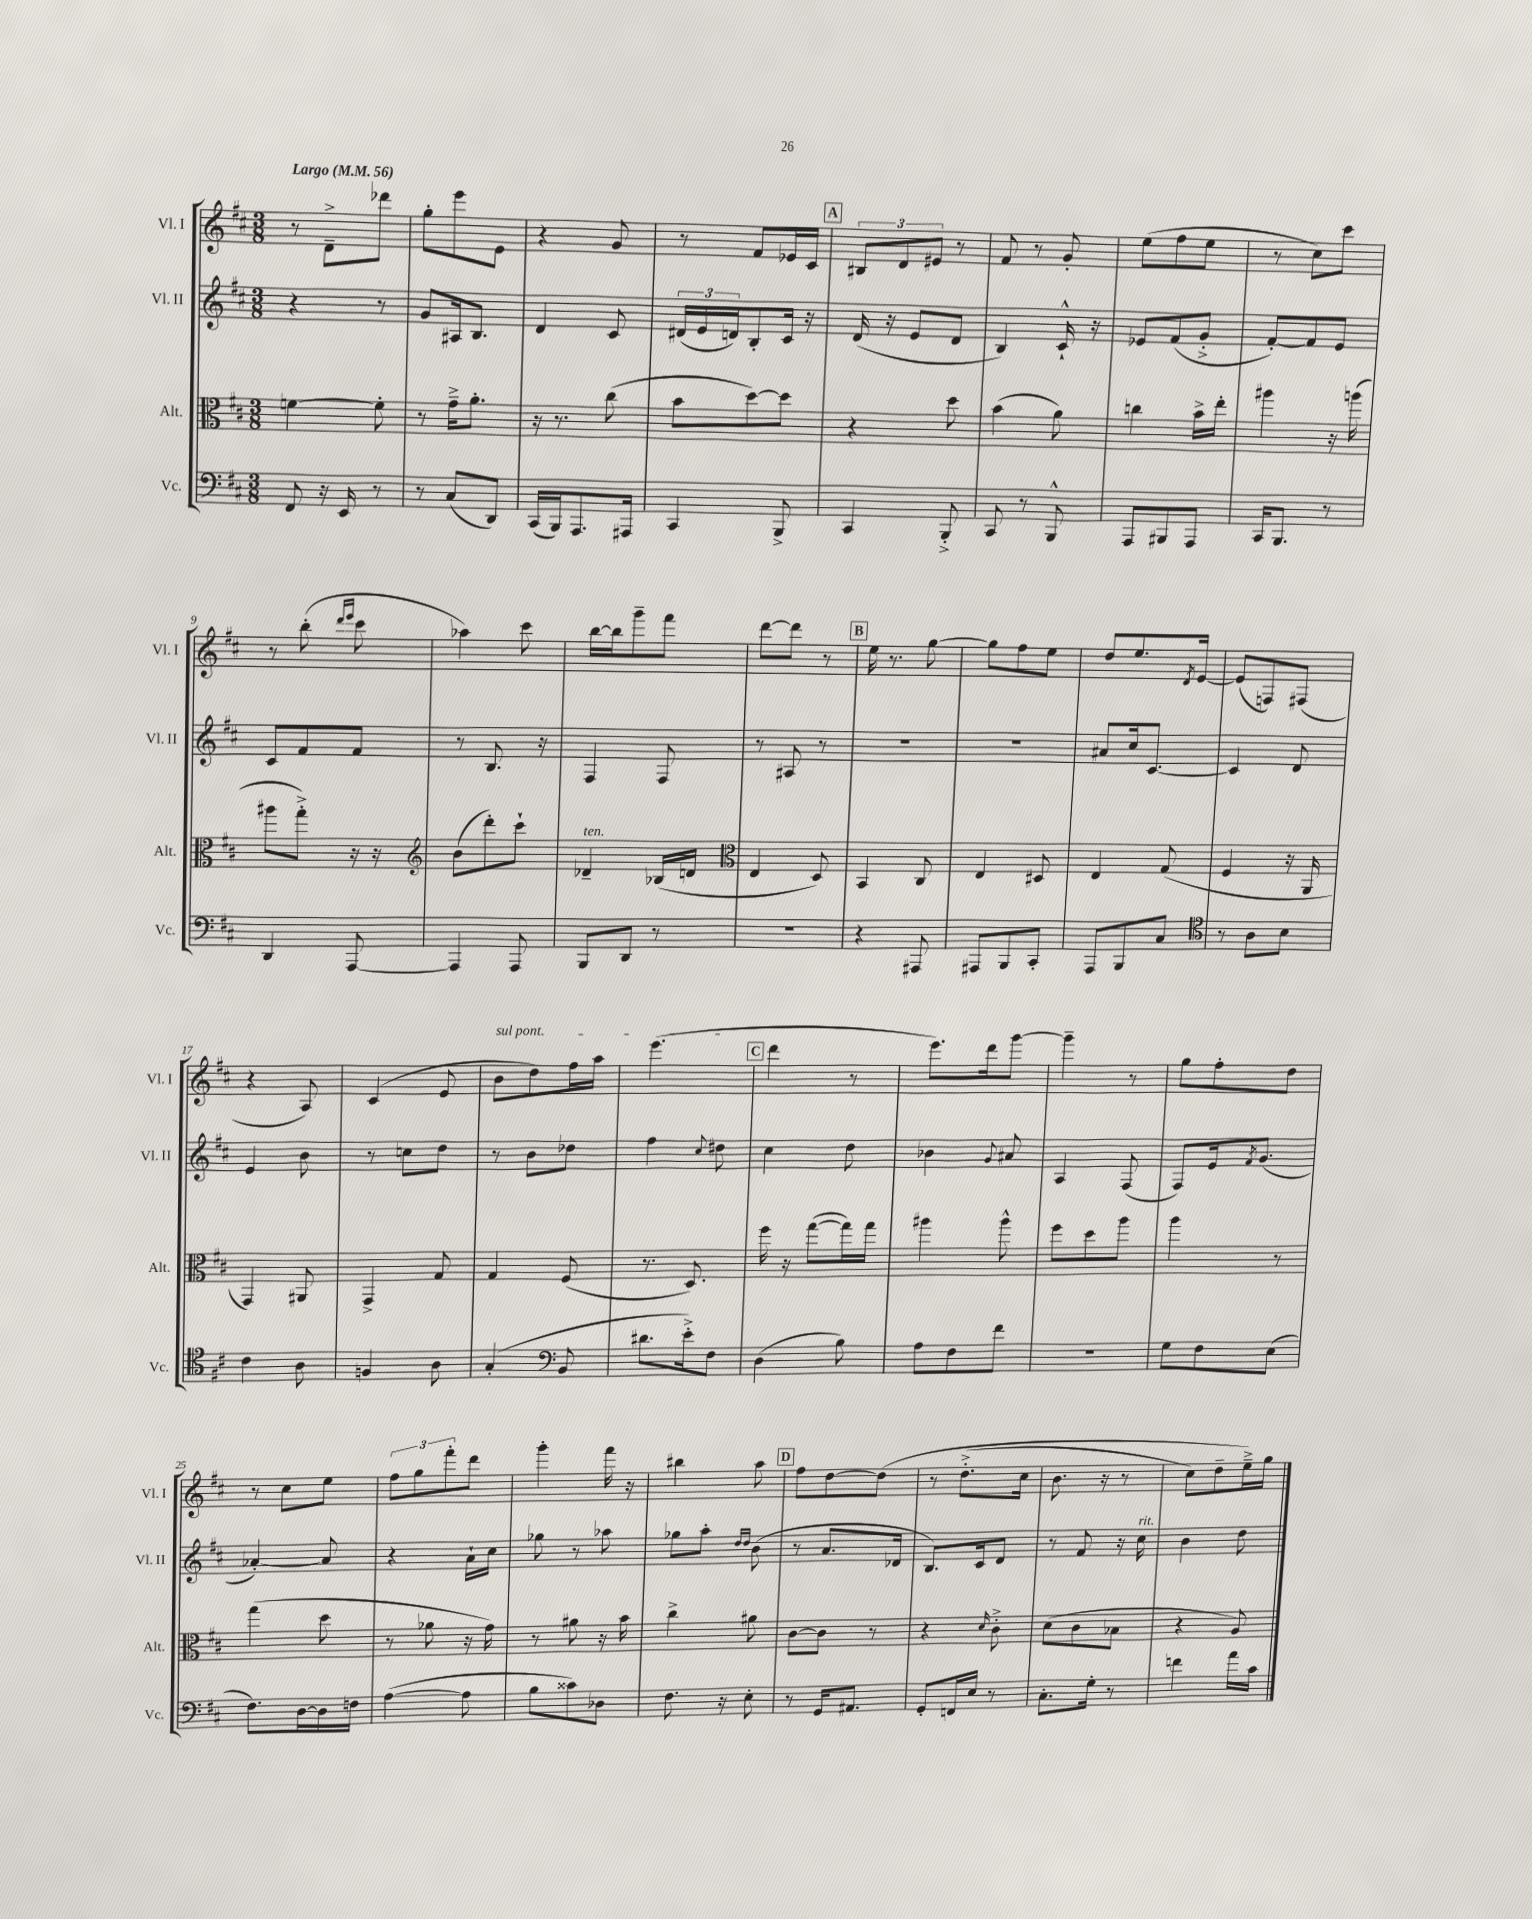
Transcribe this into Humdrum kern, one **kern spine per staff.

**kern	**kern	**kern	**kern
*staff4	*staff3	*staff2	*staff1
*clefF4	*clefC3	*clefG2	*clefG2
*k[f#c#]	*k[f#c#]	*k[f#c#]	*k[f#c#]
*M3/8	*M3/8	*M3/8	*M3/8
*MM56	*MM56	*MM56	*MM56
8FF#	[4f	4r	8r
16r	.	.	8d~^
16EE	.	.	.
8r	8f']	8r	8ddd-
=	=	=	=
8r	8r	8g	8gg'
(8C#	16g~^	16A#	8eee
.	8.a'	8.B	.
8DD)	.	.	8e
=	=	=	=
(16CC#	16r	4d	4r
16BBB)	8.r	.	.
8.AAA	.	.	.
.	(8cc#	8c#	8g
16AAA#	.	.	.
=	=	=	=
4CC#	8b	(24d#	8r
.	.	24e	.
.	.	24d)	.
.	[8dd)	8B'	8f#
8BBB^	8dd]	16c#	16e-
.	.	16r	16c#
=	=	=	=
4CC#	4r	(16d	12B#
.	.	16r	.
.	.	.	12d
.	.	8e	.
.	.	.	12e#
8BBB'^	8dd	8d	8r
=	=	=	=
8CC#	(4b	4B)	8f#
8r	.	.	8r
8BBB^^	8a)	16c#`^^	8g'
.	.	16r	.
=	=	=	=
8AAA	4cc	8e-	(8ee
8BBB#	.	(8f#	8ff#
8AAA	16b^	8g'^	8ee
.	16ee'	.	.
=	=	=	=
16CC#	4aa#	[8f#')	8r
8.BBB	.	.	.
.	.	8f#]	8cc#)
8r	16r	8e	8ccc#
.	(16aa	.	.
=	=	=	=
4DD	8aa#	8c#	8r
.	8gg'^)	8f#	(8bb'
.	.	.	16qqddd
.	.	.	16qqeee
[8AAA	16r	8f#	8ccc#
.	16r	.	.
=	=	=	=
*	*clefG2	*	*
4AAA]	(8b	8r	4aa-)
.	8ddd')	8.B	.
8AAA	8ccc#`	.	8ccc#
.	.	16r	.
=	=	=	=
8BBB	4d-~	4F#	[16bb
.	.	.	16bb]
8DD	.	.	8ggg~
8r	(16B-	8F#	8fff#
.	16d	.	.
=	=	=	=
*	*clefC3	*	*
4.r	4E	8r	[8ddd
.	.	8A#	8ddd]
.	8D)	8r	8r
=	=	=	=
4r	4BB	4.r	16ee
.	.	.	8.r
8AAA#	8C#	.	[8gg
=	=	=	=
8AAA#	4E	4.r	8gg]
8BBB	.	.	8ff#
8CC#'	8D#	.	8ee
=	=	=	=
8AAA	4E	8a#	8dd
8BBB	.	16cc#	8.ee
.	.	[8.c#	.
8C#	(8G	.	.
.	.	.	8qd
.	.	.	[16e
=	=	=	=
*clefC4	*	*	*
8r	4F#	4c#]	(8e]
8A	.	.	8F)
8B	16r	8d	(8F#
.	16AA	.	.
=	=	=	=
4c#	4GG)	4e	4r
8A	8AA#	8b	8A)
=	=	=	=
4F	4GG^	8r	(4c#
.	.	8cc	.
8A	8G	8dd	8e
=	=	=	=
(4G'	4G	8r	8b
.	.	8b	8dd)
*clefF4	*	*	*
8BB	(8F#	8dd-	16ff#
.	.	.	16aa
=	=	=	=
8.d#	8.r	4ff#	(4.eee
16e'^)	8.D)	.	.
.	.	8qqcc#	.
8F#	.	8dd#	.
=	=	=	=
(4D	16ff#	4cc#	4ddd
.	16r	.	.
.	([8gg	.	.
8B)	16gg])	8dd	8r
.	16gg	.	.
=	=	=	=
8A	4aa#	4b-	8.eee)
8F#	.	.	.
.	.	.	16ddd
.	.	8qqg	.
8f#	8aa#^^	8a#	[8ggg
=	=	=	=
4.r	8ff#	4A	4ggg~]
.	8dd	.	.
.	8aa	(8F#	8r
=	=	=	=
8G	4aa	8F#)	8gg
8F#	.	16e	8ff#'
.	.	8qf#	.
.	.	(8.g	.
(8E	8r	.	8dd
=	=	=	=
8.F#)	(4gg	[4a-')	8r
.	.	.	8cc#
[16D	.	.	.
16D]	8dd	8a-]	8ee
16F	.	.	.
=	=	=	=
([4A	8r	4r	12ff#
.	.	.	12gg
.	8a-	.	.
.	.	.	12fff#'
8A]	16r	16a`	8ddd
.	16g)	16cc#	.
=	=	=	=
8B	8r	8gg-	4ggg'
8c##)	8a#	8r	.
8D-	16r	8aa-	16fff#
.	16b	.	16r
=	=	=	=
8.F#	4cc#^	8gg-	4bb#
.	.	8aa'	.
16r	.	.	.
.	.	16qqdd	.
.	.	16qqdd	.
8E'	8a#	(8b	8aa
=	=	=	=
8r	[8c#	8r	8ff#
16GG	8c#]	8.a	[8dd
8.AA#	.	.	.
.	8r	.	&(8dd]
.	.	16d-	.
=	=	=	=
8GG'	4r	8.B)	8r
16FF	.	.	(8.dd'^
16E	.	16c#	.
.	16qqd	.	.
8r	8c#'^	8d	.
.	.	.	16cc#
=	=	=	=
8.C#'	(8d	8r	8.b
.	8c#	8f#	.
16G'	.	.	16r
8r	8B-	16r	8r
.	.	16cc#	.
=	=	=	=
4f	4r	4b	8cc#)
.	.	.	8dd~
16a	8A)	8dd	16ee~^&)
16c#	.	.	16gg
==	==	==	==
*-	*-	*-	*-
